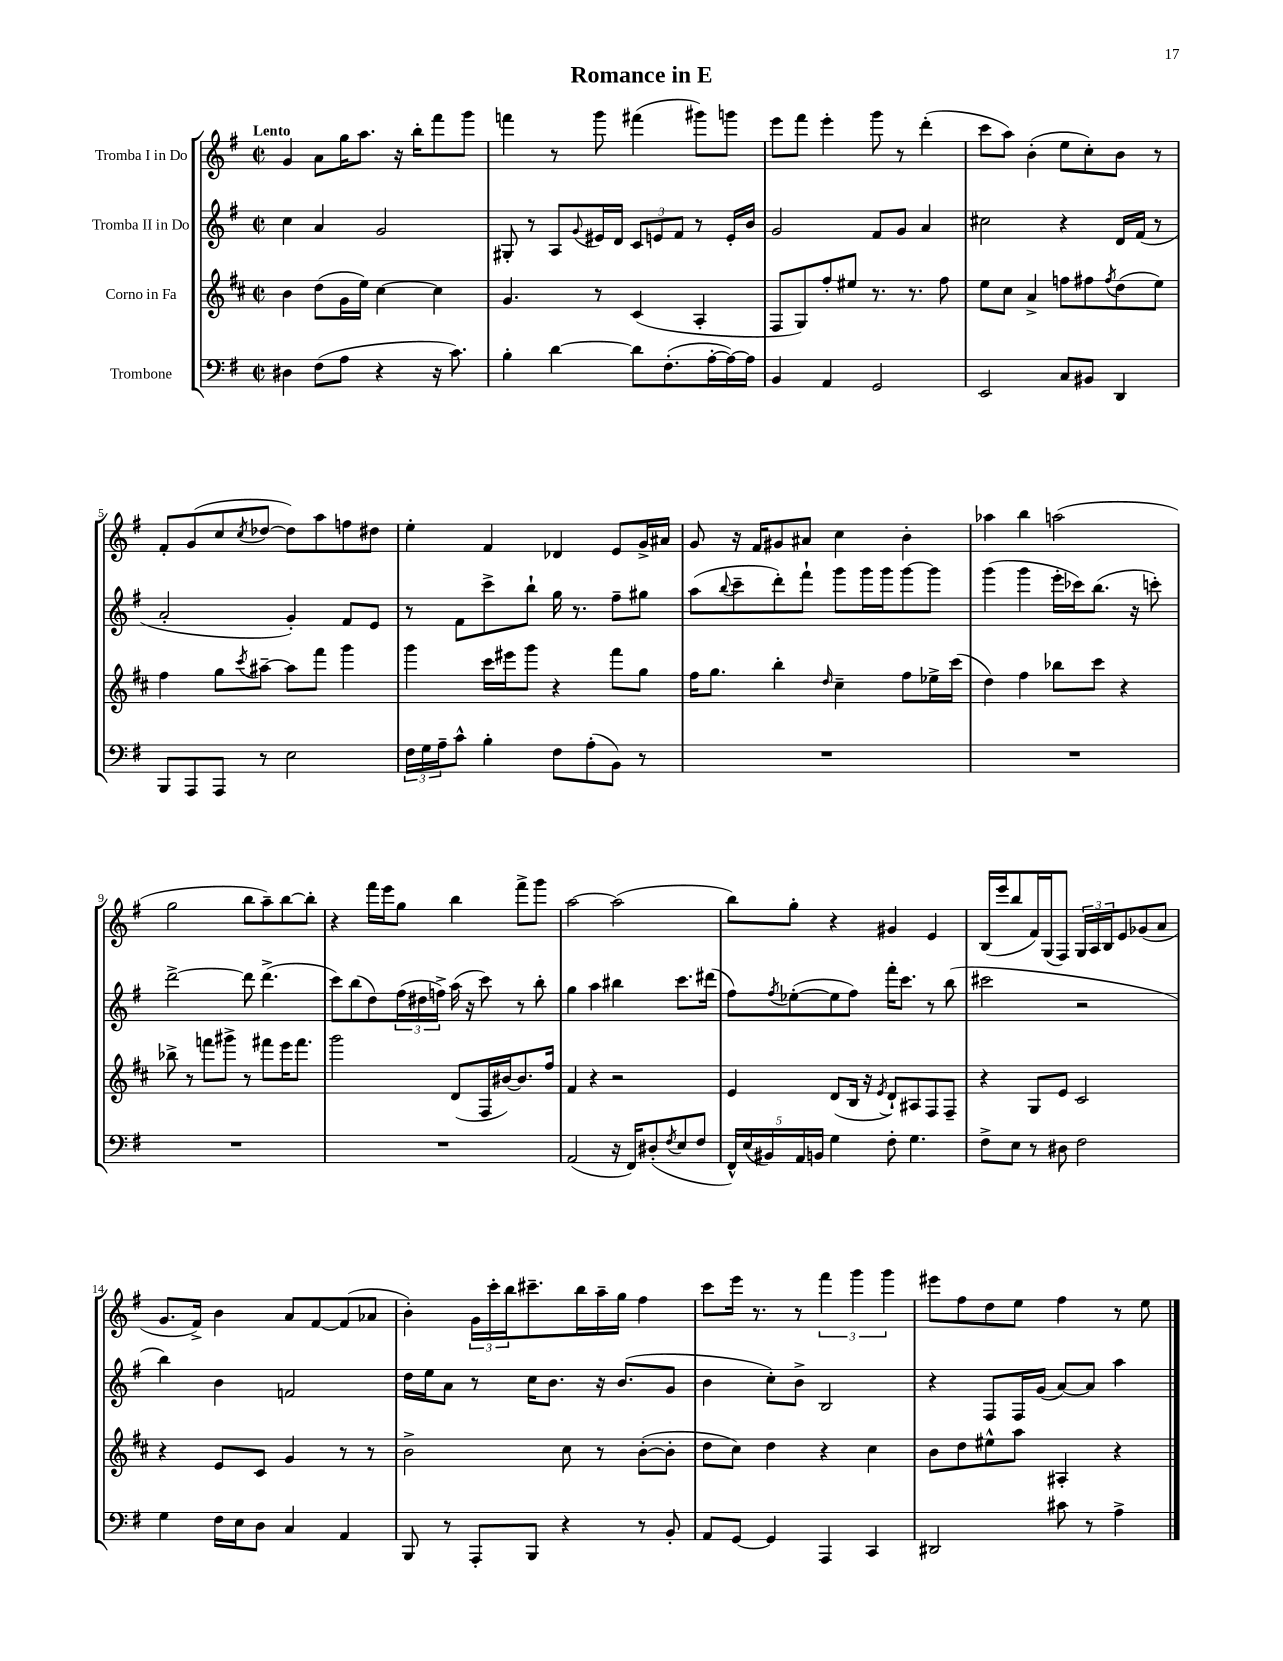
\header { title = "Romance in E" }
<<
\new StaffGroup <<
\new Staff = "s0" \with { instrumentName = "Tromba I in Do" } {
    \clef treble \key g \major \defaultTimeSignature \time 2/2 \tempo "Lento"
    g'4 a'8 g''16 a''8. r16 b''16-. fis'''8 g'''8 |
    f'''4 r8 g'''8 fis'''4( gis'''8) g'''8 |
    e'''8 fis'''8 e'''4-. g'''8 r8 d'''4-.( |
    c'''8 a''8) b'4-.( e''8 c''8-.) b'8 r8 |
    fis'8-. g'8( c''8 \acciaccatura { c''8 } des''8~ des''8) a''8 f''8 dis''8 |
    e''4-. fis'4 des'4 e'8 g'16-> ais'16 |
    g'8 r16 fis'16 gis'8 ais'8 c''4 b'4-. |
    aes''4 b''4 a''2( |
    g''2 b''8 a''8--) b''8~ b''8-. |
    r4 fis'''16 e'''16 g''8 b''4 fis'''8-> g'''8 |
    a''2~ a''2( |
    b''8) g''8-. r4 gis'4 e'4 |
    b16( e'''16 b''8 fis'16) g16( fis8) \tuplet 3/2 { g16 a16 b16 } e'8 ges'8( a'8 |
    g'8. fis'16->) b'4 a'8 fis'8~ fis'8( aes'8 |
    b'4-.) \tuplet 3/2 { g'16 c'''16-. b''16 } cis'''8.-- b''16 a''16-- g''16 fis''4 |
    c'''8 e'''16 r8. r8 \tuplet 3/2 { fis'''4 g'''4 g'''4 } |
    eis'''8 fis''8 d''8 e''8 fis''4 r8 e''8 \bar "|." |
}
\new Staff = "s1" \with { instrumentName = "Tromba II in Do" } {
    \clef treble \key g \major \defaultTimeSignature \time 2/2
    c''4 a'4 g'2 |
    gis8-. r8 a8 \appoggiatura { g'8 } eis'16 d'16 \tuplet 3/2 { c'8 e'8 fis'8 } r8 e'16-. b'16 |
    g'2 fis'8 g'8 a'4 |
    cis''2 r4 d'16 fis'16( r8 |
    a'2-. g'4-.) fis'8 e'8 |
    r8 fis'8 c'''8-> b''8-! g''16 r8. fis''8-- gis''8 |
    a''8( \appoggiatura { b''8 } c'''8-- d'''8-.) fis'''8-! g'''8 g'''16 g'''16 g'''8~ g'''8 |
    g'''4( g'''4 e'''16-. ces'''16) b''8.( r16 c'''8-.) |
    d'''2~-> d'''8 d'''4.->( |
    c'''8) b''8( d''8) \tuplet 3/2 { fis''16( dis''16 f''16->) } a''16( r16 c'''8) r8 b''8-. |
    g''4 a''4 bis''4 c'''8. dis'''16( |
    fis''8) \acciaccatura { fis''8 } ees''8~-.( ees''8 fis''8) fis'''16-. c'''8. r8 b''8( |
    cis'''2 r2 |
    b''4) b'4 f'2 |
    d''16 e''16 a'8 r8 c''16 b'8. r16 b'8.( g'8 |
    b'4 c''8-.) b'8-> b2 |
    r4 fis8 fis16 g'16( a'8~) a'8 a''4 \bar "|." |
}
\new Staff = "s2" \with { instrumentName = "Corno in Fa" } {
    \clef treble \key d \major \defaultTimeSignature \time 2/2
    b'4 d''8( g'16 e''16) cis''4~ cis''4 |
    g'4. r8 cis'4( a4-. |
    fis8 g8) fis''8-. eis''8 r8. r8. fis''8 |
    e''8 cis''8 a'4-> f''8 fis''8 \acciaccatura { fis''8 } d''8( e''8) |
    fis''4 g''8 \acciaccatura { cis'''8 } ais''8~-- ais''8 fis'''8 g'''4 |
    g'''4 cis'''16 eis'''16 g'''8 r4 fis'''8 g''8 |
    fis''16 g''8. b''4-. \grace { d''16 } cis''4-- fis''8 ees''16-> cis'''16( |
    d''4) fis''4 bes''8 cis'''8 r4 |
    bes''8-> r8 f'''8 gis'''8-> r8 fis'''8 e'''16 fis'''8. |
    g'''2 d'8( fis16 bis'16~) bis'8. fis''16 |
    fis'4 r4 r2 |
    e'4 d'8( b16 r16 \acciaccatura { e'8 } d'8-!) ais8 fis8 fis8-- |
    r4 g8 e'8 cis'2 |
    r4 e'8 cis'8 g'4 r8 r8 |
    b'2-> cis''8 r8 b'8~-.( b'8-. |
    d''8 cis''8) d''4 r4 cis''4 |
    b'8 d''8 eis''8-^ a''8 ais4-. r4 \bar "|." |
}
\new Staff = "s3" \with { instrumentName = "Trombone" } {
    \clef bass \key g \major \defaultTimeSignature \time 2/2
    dis4 fis8( a8 r4 r16 c'8.) |
    b4-. d'4~ d'8 fis8.-.( a16~-. a16~) a16 |
    b,4 a,4 g,2 |
    e,2 c8 bis,8 d,4 |
    b,,8 a,,8 a,,8 r8 e2 |
    \tuplet 3/2 { fis16 g16 a16-- } c'8-^ b4-. fis8 a8-.( b,8) r8 |
    R1 |
    R1 |
    R1 |
    R1 |
    a,2( r16 fis,16) dis8-.( \acciaccatura { fis8 } e8 fis8 |
    \tuplet 5/4 { fis,16-^) e16( bis,16) a,16 b,16 } g4 fis8-. g4. |
    fis8-> e8 r8 dis8 fis2 |
    g4 fis16 e16 d8 c4 a,4 |
    b,,8 r8 a,,8-. b,,8 r4 r8 b,8-. |
    a,8 g,8~ g,4 a,,4 c,4 |
    dis,2 cis'8 r8 a4-> \bar "|." |
}
>>
>>
